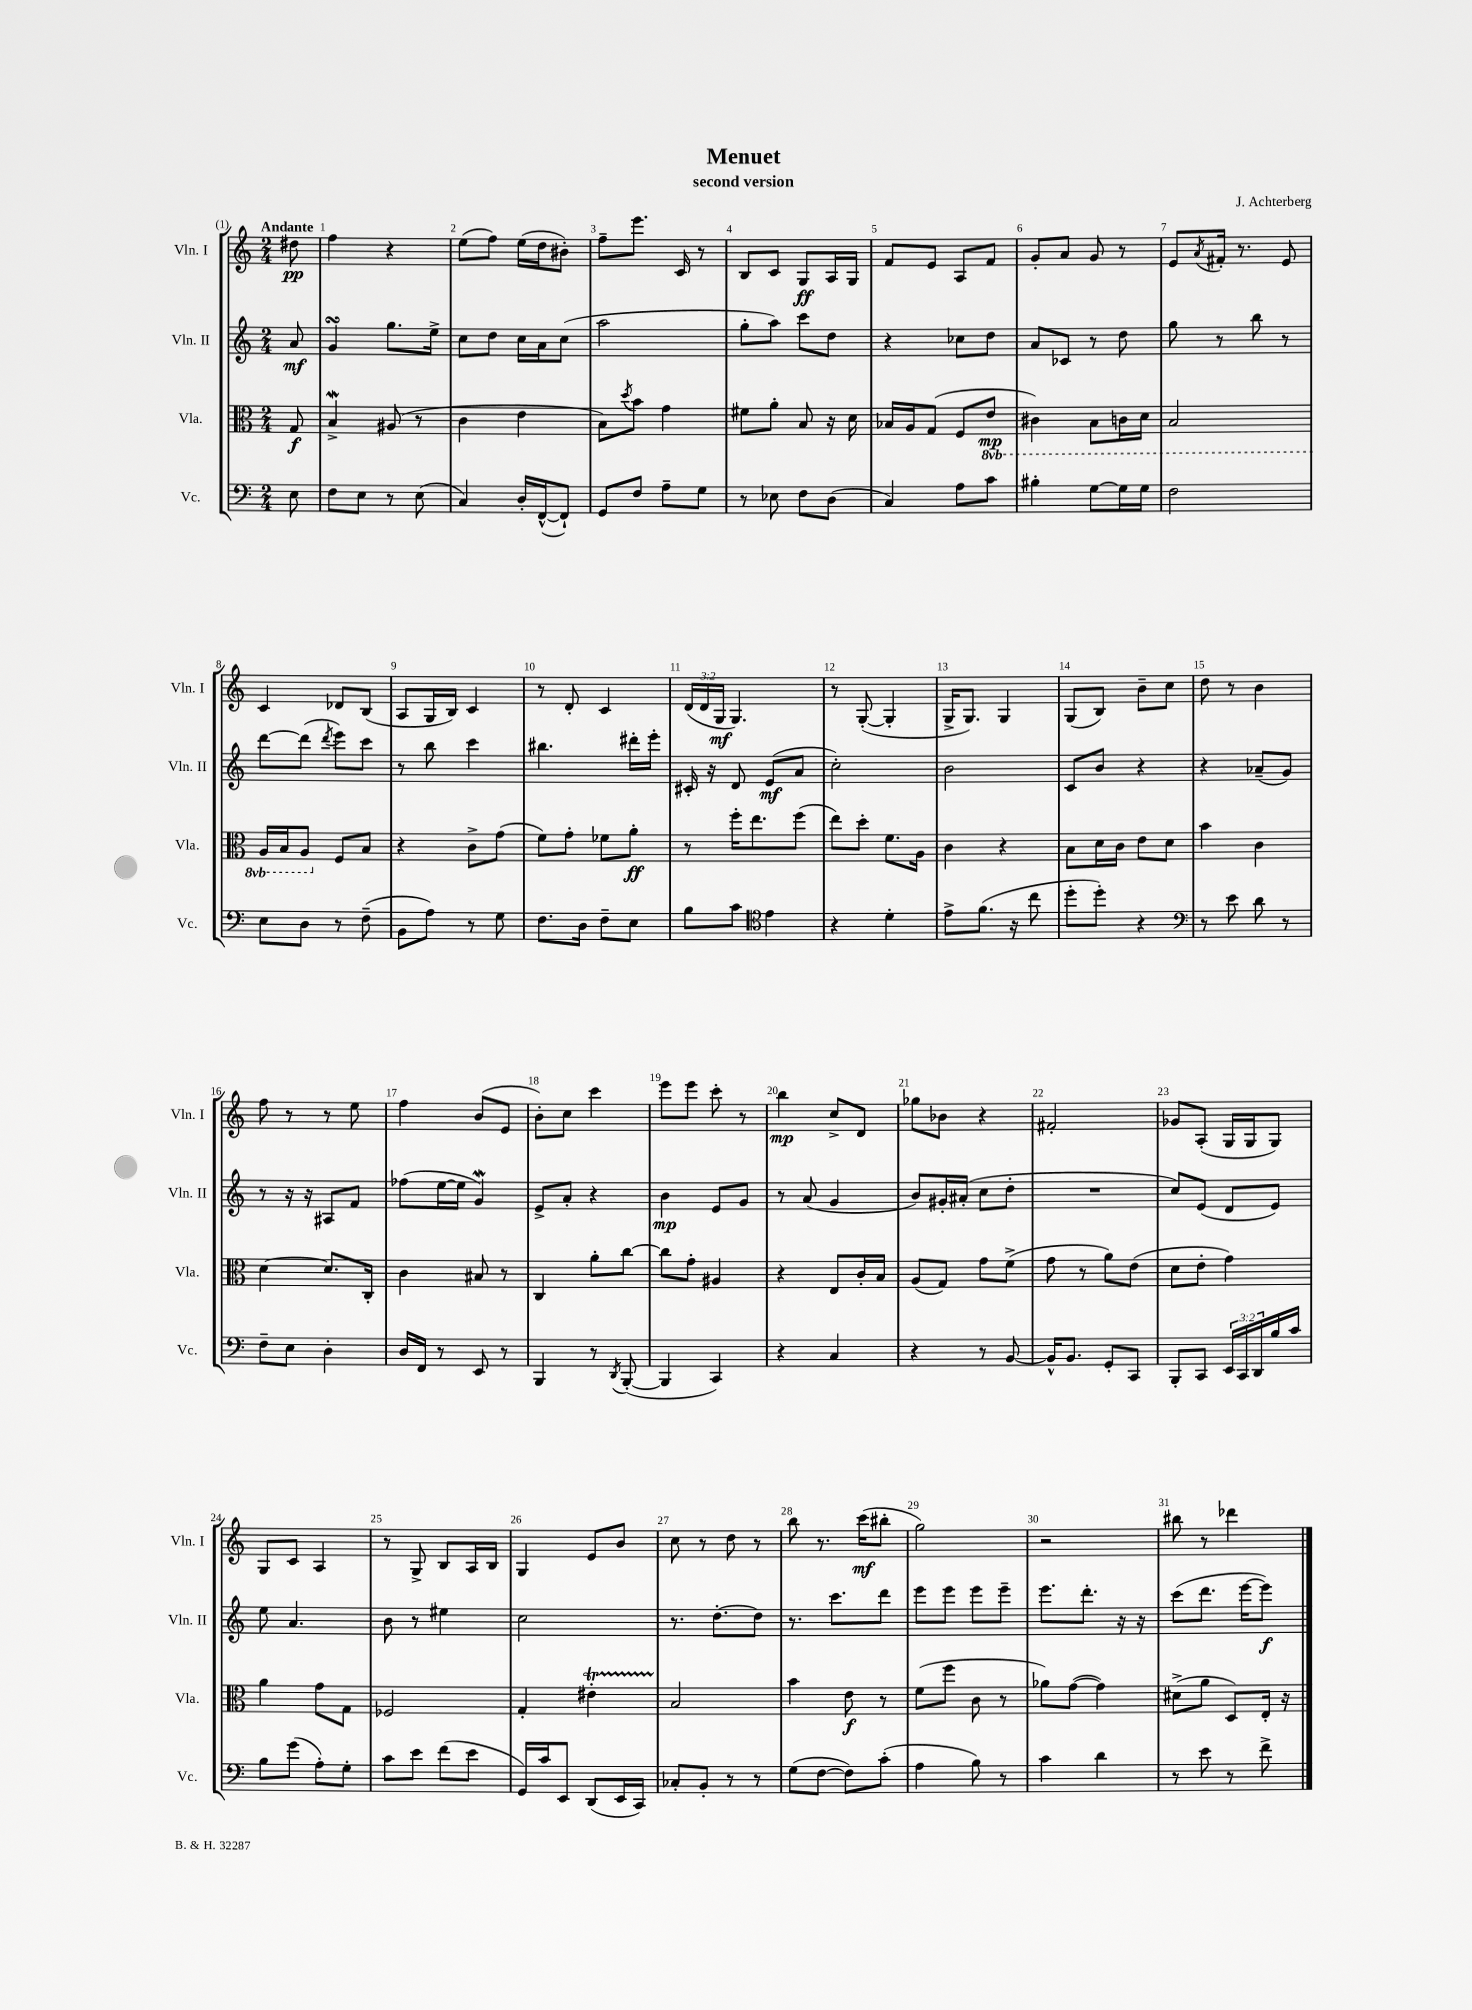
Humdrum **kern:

**kern	**kern	**kern	**kern
*staff4	*staff3	*staff2	*staff1
*clefF4	*clefC3	*clefG2	*clefG2
*k[]	*k[]	*k[]	*k[]
*M2/4	*M2/4	*M2/4	*M2/4
8E	8G	8a	8dd#
=	=	=	=
8F	4B^	4g	4ff
8E	.	.	.
8r	(8A#	8.gg	4r
(8E	8r	.	.
.	.	16ee^	.
=	=	=	=
4C)	4c	8cc	(8ee
.	.	8dd	8ff)
16D'	4e	16cc	(16ee
([16FF^^	.	16a	16dd
8FF`])	.	(8cc	8b#')
=	=	=	=
8GG	8B)	2aa	8ff~
.	8qdd	.	.
8F	8b	.	8.eee
8A~	4g	.	.
.	.	.	16c
8G	.	.	8r
=	=	=	=
8r	8f#	8gg'	8B
8E-	8a'	8aa)	8c
8F	8B	8ccc	8G
(8D	16r	8dd	16A
.	16d	.	16G
=	=	=	=
4C)	16B-	4r	8f
.	16A	.	.
.	(8G	.	8e
8A	8F	8cc-	8A
8c	8E	8dd	8f
=	=	=	=
4B#'	4C#)	8a	8g'
.	.	8c-	8a
[8G	8BB	8r	8g
16G]	16C	8dd	8r
16G	16D	.	.
=	=	=	=
2F	2BB	8gg	8e
.	.	.	8qa
.	.	8r	16f#'
.	.	.	8.r
.	.	8bb	.
.	.	8r	8e
=	=	=	=
8E	16AA	[8ddd	4c
.	16BB	.	.
8D	8AA	(8ddd]	.
.	.	8qddd	.
8r	8F	8eee)	8d-
(8F~	8B	8ccc	(8B
=	=	=	=
8BB	4r	8r	8A
8A)	.	8bb	16G
.	.	.	16B)
8r	8c^	4ccc	4c
8G	(8g	.	.
=	=	=	=
8.F	8f)	4.bb#	8r
.	8g'	.	8d'
16D	.	.	.
8F~	8f-	.	4c
8E	8a'	16ddd#'	.
.	.	16eee'	.
=	=	=	=
8B	8r	16c#'	(24d
.	.	.	24d
.	.	16r	.
.	.	.	24G
8c	16ff'	8d	4.G)
.	8.ee	.	.
*clefC4	*	*	*
4e	.	(8e	.
.	(8ff	8a	.
=	=	=	=
4r	8ee)	2cc')	8r
.	8dd'	.	([8G'
4d'	8.f	.	4G']
.	16A	.	.
=	=	=	=
8e^	4c	2b	16G^
.	.	.	8.G)
(8.f	.	.	.
.	4r	.	4G
16r	.	.	.
8cc	.	.	.
=	=	=	=
8dd'	8B	8c	(8G
8dd')	16d	8b	8B)
.	16c	.	.
4r	8e	4r	8b~
.	8d	.	8cc
=	=	=	=
*clefF4	*	*	*
8r	4b	4r	8dd
8e	.	.	8r
8d	4c	(8a-~	4b
8r	.	8g)	.
=	=	=	=
8F~	[4d	8r	8ff
8E	.	16r	8r
.	.	16r	.
4D'	8.d]	8A#	8r
.	.	8f	8ee
.	16C'	.	.
=	=	=	=
16D	4c	(8ff-	4ff
16FF	.	.	.
8r	.	[16ee	.
.	.	16ee]	.
8EE	8B#	4g)	(8b
8r	8r	.	8e
=	=	=	=
4BBB	4C	8e^	8b')
.	.	8a'	8cc
8r	8a'	4r	4ccc
8qDD	.	.	.
([8BBB'	[8cc	.	.
=	=	=	=
4BBB]	8cc]	4b	8eee
.	8g'	.	8eee
4CC)	4A#	8e	8ccc'
.	.	8g	8r
=	=	=	=
4r	4r	8r	4bb
.	.	(8a	.
4C	8E	4g	8cc^
.	16c'	.	8d
.	16B	.	.
=	=	=	=
4r	(8A	8b)	8gg-
.	8G)	16g#'	8b-
.	.	(16a#'	.
8r	8g	8cc	4r
[8BB	(8f^	8dd'	.
=	=	=	=
16BB^^]	8g	2r	2f#'
8.BB	.	.	.
.	8r	.	.
8GG'	8a)	.	.
8CC	(8e	.	.
=	=	=	=
8BBB'	8d	8cc)	8g-
8CC	8e'	(8e	(8A'
24EE	4g)	8d	16G
24CC	.	.	.
.	.	.	16G
24DD	.	.	.
16B	.	8e)	8G)
16c	.	.	.
=	=	=	=
8B	4a	8ee	8G
(8g	.	4.a	8c
8A')	8g	.	4A
8G'	8G	.	.
=	=	=	=
8c	2F-	8b	8r
8e	.	8r	8G^
(8f	.	4ee#	8B
8e	.	.	16A
.	.	.	16B
=	=	=	=
16GG)	4G'	2cc	4G
16c	.	.	.
8EE	.	.	.
(8DD	4e#'	.	8e
16EE	.	.	8b
16CC)	.	.	.
=	=	=	=
8C-'	2B	8.r	8cc
8BB'	.	.	8r
.	.	[8.dd'	.
8r	.	.	8dd
8r	.	8dd]	8r
=	=	=	=
(8G	4b	8.r	8bb
[8F	.	.	8.r
.	.	8.ccc	.
8F])	8e	.	.
.	.	.	(16ccc
(8c'	8r	8ddd	8bb#'
=	=	=	=
4A	(8f	8eee	2gg)
.	8ff	8eee	.
8B)	8c	8eee	.
8r	8r	8eee~	.
=	=	=	=
4c	8a-)	8.eee	2r
.	([8g	.	.
.	.	8.ddd'	.
4d	4g])	.	.
.	.	16r	.
.	.	16r	.
=	=	=	=
8r	(8d#^	(8ccc	8bb#
8e	8a	8.ddd	8r
8r	8D)	.	4ddd-
.	.	[16eee	.
8f^	16E'	8eee])	.
.	16r	.	.
==	==	==	==
*-	*-	*-	*-
